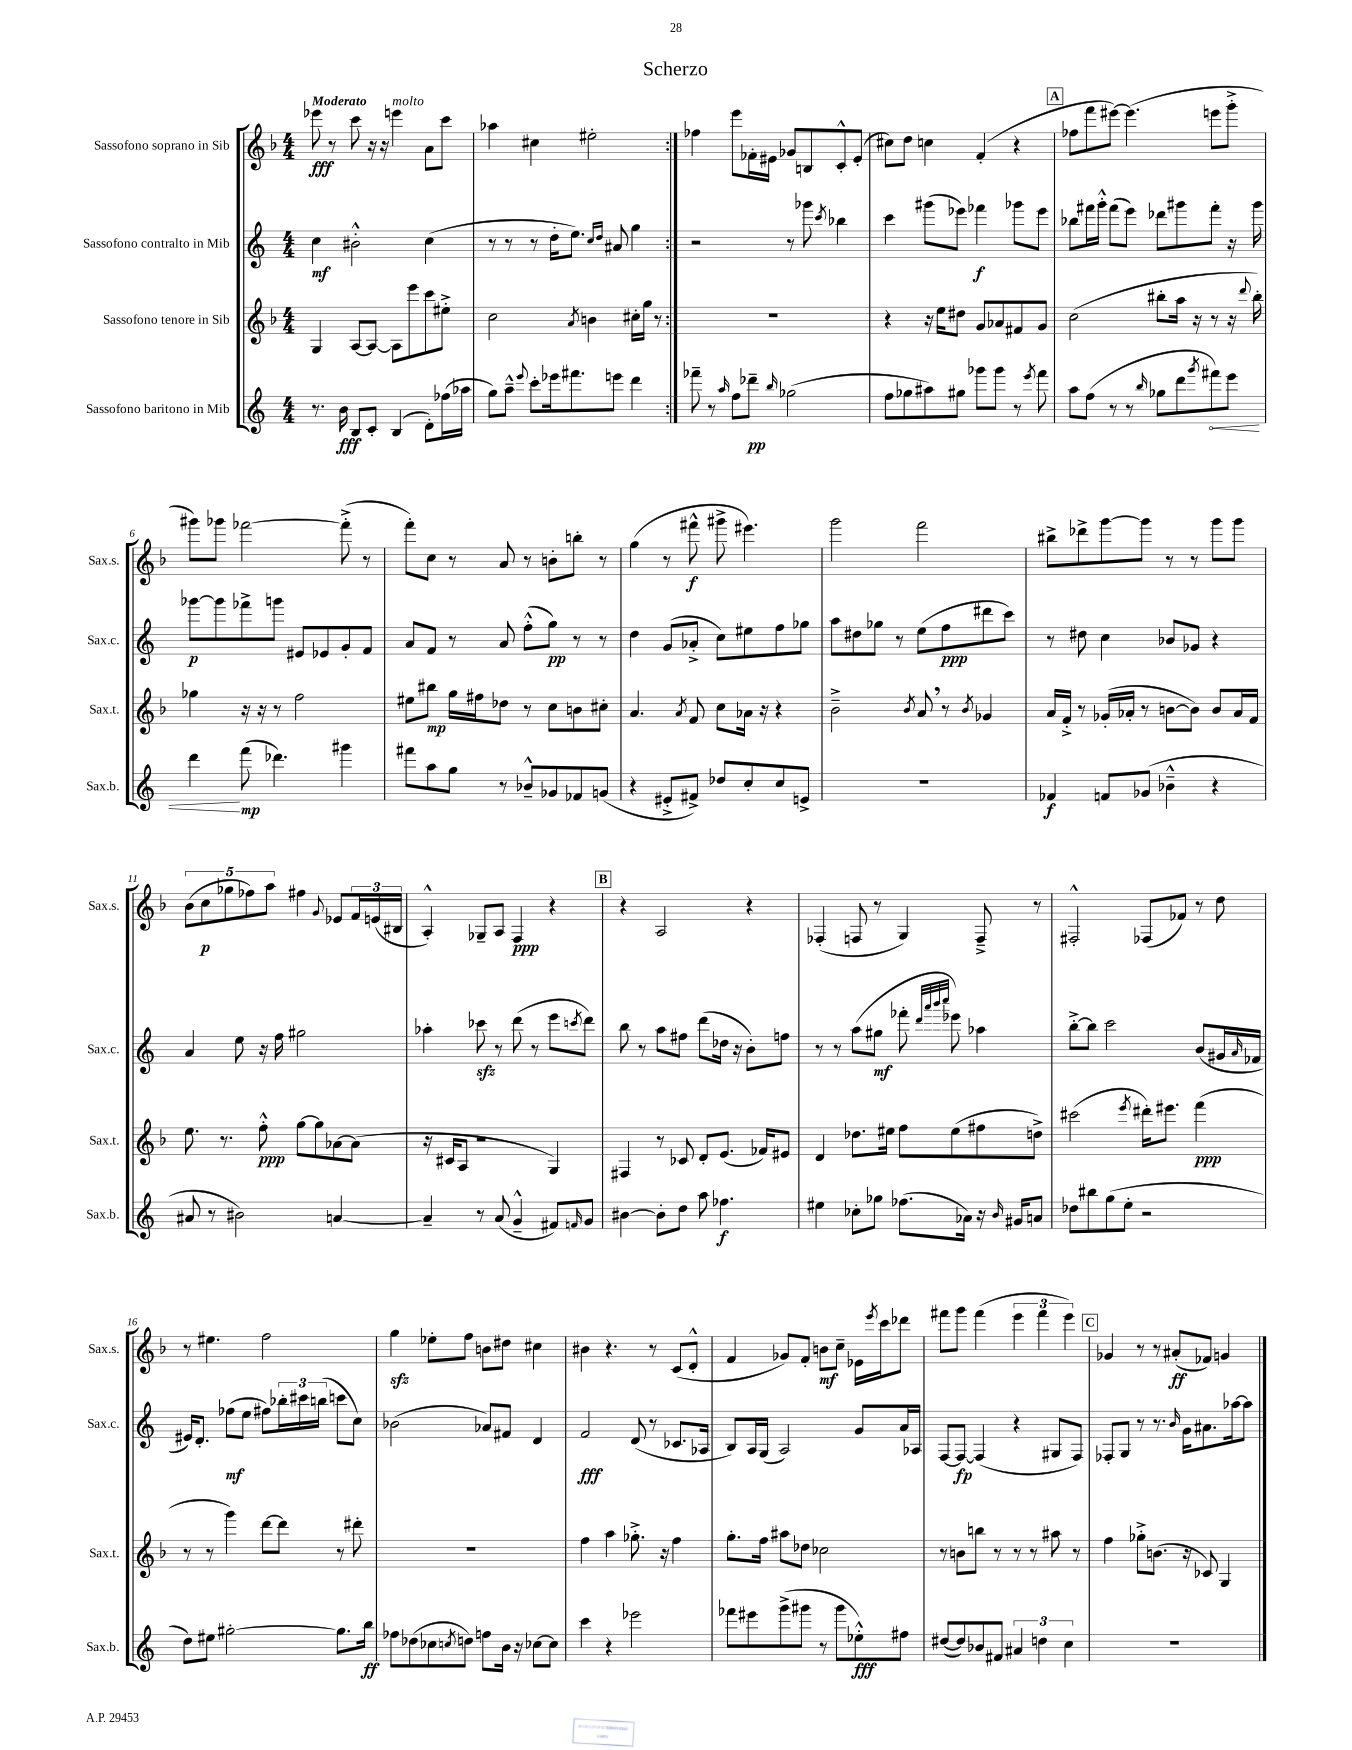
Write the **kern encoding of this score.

**kern	**kern	**kern	**kern
*staff4	*staff3	*staff2	*staff1
*clefG2	*clefG2	*clefG2	*clefG2
*k[]	*k[b-]	*k[]	*k[b-]
*M4/4	*M4/4	*M4/4	*M4/4
8.r	4G/	4cc\	8eee-\
.	.	.	8r
16b\	.	.	.
8B/L	[8A/L	2b#'^^\	8ccc\
8c'/J	8A/_J	.	16r
.	.	.	16r
(4B/	8A\]L	.	4eee\
.	8eee\	.	.
8d'\L)	8ccc\	(4cc\	8a\L
(16ff-\L	8ee#'^\J	.	8ccc\J
16aa-\JJ	.	.	.
=	=	=	=
8gg\L)	2cc\	8r	4aa-\
8aa~^^\J	.	8r	.
8qqeee/	.	.	.
8ccc'\L	.	8r	4cc#\
16eee-\k	.	16dd'\LK	.
8.fff#\	.	8.ee\J)	.
.	8qa/	.	.
.	4b\	.	2ee#'\
.	.	16qqcc/LL	.
.	.	16qqdd/JJ	.
8eee\J	.	8a#/	.
4ddd\	16cc#'\LL	4gg\	.
.	16gg\JJ	.	.
.	8r	.	.
=:|!	=:|!	=:|!	=:|!
8fff-~\	1r	2r	4ff-\
8r	.	.	.
16qqaa/	.	.	.
8ff\L	.	.	8eee\L
8ddd-~\J	.	.	16f-'\L
.	.	.	16e#\JJ
16qqbb/	.	.	.
(2gg-\	.	8r	8g-/L
.	.	8ggg-\	8B/
.	.	8qccc/	.
.	.	4bb-\	8c'^^/
.	.	.	(8e#'/J
=	=	=	=
8ff\L	4r	4ccc\	8cc#\L)
8gg-\	.	.	8dd\J
8aa#\)	16r	(8ggg#\L	4cc\
.	16ee\LK	.	.
8gg#\J	8dd#\J	8eee-\J)	.
8ggg-\L	8g/L	4fff-\	(4f'/
8ggg-\J	8a-/	.	.
8r	8f#/	8ggg-\L	4r
8qeee/	.	.	.
8fff\	8g/J	8eee-\J	.
=	=	=	=
8aa\L	(2cc\	8bb-\L	8ff-\L
(8ff\J	.	16fff#\L	8fff\
.	.	16ggg'^^\JJ	.
8r	.	(8fff#\L	[8eee#\J)
8r	.	8eee\J)	(4.eee#\]
16qqbb/	.	.	.
8gg-\L	8bb#'\L	8ddd-\L	.
8ddd\	16aa\Jk	8ggg#\	.
.	16r	.	.
8qggg/	.	.	.
8fff#\)	8r	8fff#'\J	8eee\L
8eee\J	16r	16r	8ggg'^\J
.	8qqddd/	.	.
.	16bb#'\)	16ggg#\	.
=	=	=	=
4ddd\	4gg-\	[8ggg-\L	8ggg#\L)
.	.	8ggg-\]	8ggg-\J
(8fff\	16r	8fff-^\	[2fff-\
.	16r	.	.
4.ddd-\)	8r	8ggg\J	.
.	2ff\	8e#/L	.
.	.	8e-/	.
4ggg#\	.	8g'/	(8fff-'^\]
.	.	8f/J	8r
=	=	=	=
8fff#\L	8ee#\L	8a/L	8fff'\L)
8aa\	8bb#\J	8f/J	8cc\J
8gg\J	16gg\LL	8r	8r
.	16ff#\J	.	.
8r	8dd-\J	8a/	8a/
8b-~^^/L	8r	(8ff'^^\L	8r
8g-/	8cc\L	8gg\J)	8b'\L
8f-/	8b\	8r	8bb'\J
(8g/J	8cc#'\J	8r	8r
=	=	=	=
4r	4.a/	4dd\	(4gg\
8e#'^/L	.	(8g/L	8r
.	8qa/	.	.
8f#^/J)	8f/	8a-'^/J	8fff#^^\
8dd-/L	8cc\L	8cc\L)	8ggg#^\
8cc'/	16a-\Jk	8ee#\	4.eee#\)
.	16r	.	.
8cc/	4r	8ff\	.
8e^/J	.	8gg-\J	.
=	=	=	=
1r	2b-~^\	8aa\L	2ggg\
.	.	8dd#\	.
.	.	8gg-\J	.
.	.	8r	.
.	8qb-/	.	.
.	8a/	(8ee\L	2fff\
.	8r	8ff\	.
.	8qb-/	.	.
.	4g-/	8ddd#\	.
.	.	8ccc\J)	.
=	=	=	=
4f-/	16a/LL	8r	8bb#^\L
.	16f'^/JJ	.	.
.	8r	8dd#\	8ddd-^\
8f/L	(16g-'/LL	4cc\	[8ggg\
.	16a-'/JJ	.	.
(8g-/J	8r	.	8ggg\]J
4b-~^^\	[8b\L	8b-/L	8r
.	8b\]J)	8g-/J	8r
4r	8b/L	4r	8ggg\L
.	16a-/L	.	8ggg\J
.	16f/JJ	.	.
=	=	=	=
8a#/	8.ee\	4a/	(10b-\L
.	.	.	10cc\
8r	.	.	.
.	8.r	.	.
.	.	.	10gg-\
2b#\)	.	8ee\	.
.	.	.	10ff-\)
.	8ff'^^\	16r	.
.	.	.	10aa\J
.	.	16ff\	.
.	[8gg\L	2gg#\	4ff#\
.	8gg\]	.	.
.	.	.	8qqg/
[4a/	[8a-\	.	8e-/L
.	(8a-\]J	.	24f/L
.	.	.	(24e/
.	.	.	24B#/JJ
=	=	=	=
4a~/]	16r	4aa-'\	4A'^^/)
.	16c#/LK	.	.
.	8A/J	.	.
8r	2r	8ccc-\	8G-~/L
(8a/	.	8r	8A/J
4g~^^/	.	(8ddd\	4F/
.	.	8r	.
8f#/L)	4G/)	8eee\L	4r
16qqf/	.	8qccc/	.
8g/J	.	8ddd\J)	.
=	=	=	=
[4b#\	4F#/	8bb\	4r
.	.	8r	.
8b#'\]L	8r	8aa\L	2A/
8dd\J	8c-/	8ff#\J	.
8aa\	8d'/L	(8ddd\L	.
4.ff-\	(8.e/J	16dd-\Jk	.
.	.	16r	.
.	.	8b'\L)	4r
.	16f-/LK)	.	.
.	8e#/J	8ff\J	.
=	=	=	=
4ee#\	4d/	8r	(4F-'/
.	.	8r	.
8cc-'\L	8.dd-\L	(8aa\L	8F/
8gg-\J	.	8gg#\J	8r
.	16ee#\Jk	.	.
(8.ff-\L	8ff\L	8fff-'\	4G/)
.	.	32qqddd/LLL	.
.	.	32qqaaa/	.
.	.	32qqbbb/	.
.	.	32qqcccc/JJJ	.
.	(8ee#\	8eee-\)	.
16a-\Jk)	.	.	.
16r	8ff#\	4aa-\	8F~^/
16qqb/	.	.	.
16g#/LK	.	.	.
8a/J	8dd^\J)	.	8r
=	=	=	=
8dd-\L	(2ccc#\	[8bb'^\L	2F#'^^/
8bb#\	.	8bb\]J	.
(8gg\	.	2ccc\	.
8ee'\J	.	.	.
.	8qeee/	.	.
2r	16ddd#'\LK)	.	(8F-/L
.	8.eee#\J	.	.
.	.	.	8f-/J)
.	(4fff\	(8b/L	8r
.	.	16g#/L	8dd\
.	.	16qqa/	.
.	.	16f-/JJ	.
=	=	=	=
8dd\L)	8r	16e#/LK)	8r
.	.	8.d'/J	.
8ee#\J	8r	.	4.ee#\
[2gg#'\	4ggg\)	(8ff-\L	.
.	.	8ee\J	.
.	[8ddd\L	8ff#\L)	2ff\
.	8ddd\]J	24bb-'\L	.
.	.	24ccc#\	.
.	.	(24bb\JJ	.
8.gg#\]L	8r	8ccc\L	.
.	8ddd#'\	8cc\J)	.
16bb\Jk	.	.	.
=	=	=	=
8ff-\L	1r	(2b-\	4gg\
(8dd-\	.	.	.
8cc-\	.	.	8ee-'\L
8qcc/	.	.	.
8dd\J)	.	.	8ff\J
8ff\L	.	8a-/L)	8b\L
16b\Jk	.	8f#/J	8dd#\J
16r	.	.	.
[8cc-\L	.	4d/	4cc#\
8cc-\]J	.	.	.
=	=	=	=
4ccc\	4ff\	2f/	4b#\
4r	4aa\	.	4.r
2eee-\	8.gg-'^\	(8d/	.
.	.	8r	8r
.	16r	.	.
.	4ff\	8.c-/L	(8c/L
.	.	.	8d'^^/J
.	.	16A-/Jk	.
=	=	=	=
8fff-\L	8.gg'\L	8B/L)	4f/
8eee#\	.	16A/L	.
.	16ff\Jk	(16G/JJ	.
(8ggg^\	8aa#\L	2A/)	8g-/L)
8ggg#\J	8dd-\J	.	8f'/J
8r	2cc-\	.	8b\L
8ggg#\L	.	.	8cc~\J
8ee-'^^\)	.	8g/L	16e-\LL
.	.	.	8qeee/
.	.	.	16ccc\J
8ff#\J	.	16a/L	8ddd-\J
.	.	16A-/JJ	.
=	=	=	=
([8dd#/L	8r	[8F/L	8fff#\L
8dd#/])	8b\L	8F/_J	8ggg\J
8b-/	8bb\J	(4F/]	(4fff#\
8f#/J	8r	.	.
6a#/	8r	4r	6eee\
.	8r	.	.
6dd\	.	.	6fff#\
.	8aa#\	8G#/L	.
6cc\	.	.	6eee\)
.	8r	8F/J)	.
=	=	=	=
1r	4ff\	8F-'/L	4g-/
.	.	8G/J	.
.	8gg-'^\L	8r	8r
.	(8.b\J	8.r	8r
.	.	.	(8a#'/L
.	.	16qqb/	.
.	16r	16g\LK	.
.	8c-/)	8.a#\	8f-/J)
.	4G/	.	4g/
.	.	[16aa-\k	.
.	.	8aa-\]J	.
==	==	==	==
*-	*-	*-	*-
